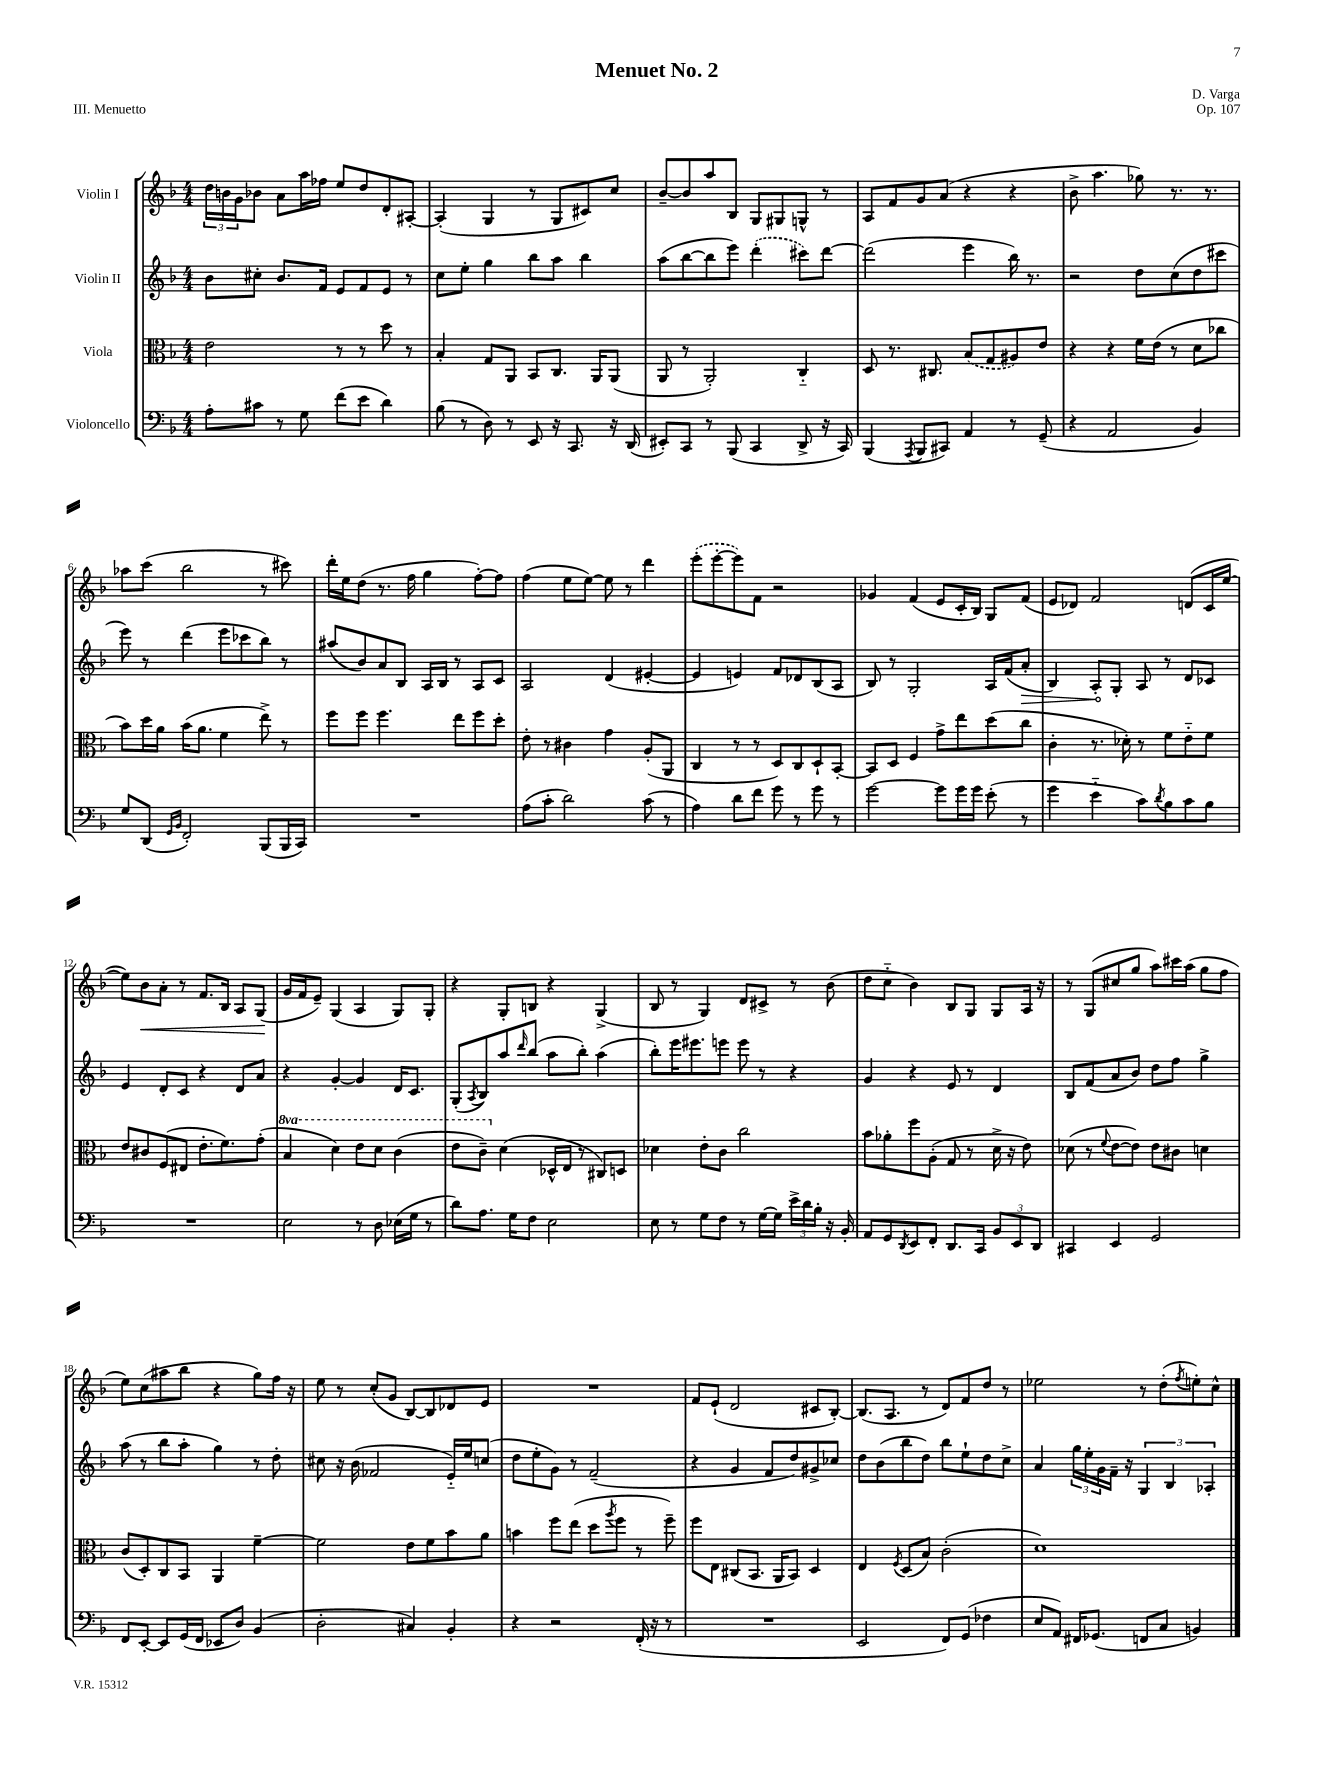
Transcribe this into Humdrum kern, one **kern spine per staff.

**kern	**kern	**kern	**kern
*staff4	*staff3	*staff2	*staff1
*clefF4	*clefC3	*clefG2	*clefG2
*k[b-]	*k[b-]	*k[b-]	*k[b-]
*M4/4	*M4/4	*M4/4	*M4/4
8A'	2e	8b-	24dd
.	.	.	24b
.	.	.	24g
8c#	.	8cc#'	8b-
8r	.	8.b-	8a
8G	.	.	16aa
.	.	16f	16ff-
(8f	8r	8e	8ee
8e	8r	8f	8dd
4d)	8dd	8e	8d'
.	8r	8r	[8A#'
=	=	=	=
(8B-	4B-'	8cc	(4A#']
8r	.	8ee'	.
8D)	8G	4gg	4G
8r	8AA	.	.
8EE	8BB-	8bb-	8r
16r	8.C	8aa	8G
8.CC	.	.	.
.	.	4bb-	8c#)
.	16AA	.	.
16r	(8AA	.	8cc
(16DD	.	.	.
=	=	=	=
8EE#')	8AA	(8aa	[8b-~
8CC	8r	[8bb-	8b-]
8r	2AA')	8bb-]	8aa
(8BBB-	.	8eee)	8B-
4CC	.	(4ddd'	8G
.	.	.	8G#
8DD^	4C'~	8ccc#)	8G^^
16r	.	[8ddd	8r
16CC)	.	.	.
=	=	=	=
(4BBB-	8D	(2ddd]	8A
.	8.r	.	8f
8qAAA	.	.	.
8BBB-	.	.	8g
.	8.C#	.	.
8CC#)	.	.	(8a
4AA	(8B-	4eee	4r
.	8G	.	.
8r	8A#)	16bb-)	4r
.	.	8.r	.
(8GG~	8e	.	.
=	=	=	=
4r	4r	2r	8b-^
.	.	.	4.aa
2AA	4r	.	.
.	16f	8dd	8gg-)
.	(16e	.	.
.	8r	(8cc	8.r
4BB-)	8d	8dd	.
.	.	.	8.r
.	8cc-	8ccc#	.
=	=	=	=
8G	8b-)	8eee)	8aa-
(8DD	16dd	8r	(8ccc
.	16a	.	.
16qqGG	.	.	.
16qqBB-	.	.	.
2FF')	(16b-	(4ddd	2bb-
.	8.a	.	.
.	4f	8eee	.
.	.	8ccc-	.
(8BBB-	8ee^)	8bb-)	8r
16BBB-	8r	8r	8ccc#)
16CC)	.	.	.
=	=	=	=
1r	8ff	(8aa#	16ddd'
.	.	.	16ee
.	8ff	8b-)	(8dd
.	4.ff	8a	8.r
.	.	8B-	.
.	.	.	16ff
.	.	16A	4gg
.	.	16B-	.
.	8ee	8r	.
.	8ff	8A	[8ff')
.	8dd'	8c	8ff]
=	=	=	=
(8A	8e'	2A	(4ff
8c'	8r	.	.
2d)	4c#	.	8ee
.	.	.	[8ee)
.	4g	(4d	8ee]
.	.	.	8r
(8c	(8A'	[4e#'	4ddd
8r	8AA	.	.
=	=	=	=
4A)	4C	4e#]	(8eee'
.	.	.	[8eee'
8d	8r	4e)	8eee])
8f	8r	.	8f
8g	8D)	8f	2r
8r	8C	8d-	.
8g	8D`	(8B-	.
8r	[8BB-'	8A	.
=	=	=	=
[2g	8BB-]	8B-)	4g-
.	8D	8r	.
.	4F	2G'	(4f
8g]	8g^	.	8e
16g	8ee	.	16c'
16g	.	.	16B-)
(8e'	(8dd	16A	8G
.	.	(16f	.
8r	8cc	8a'	(8f
=	=	=	=
4g	4c'	4B-)	8e
.	.	.	8d-)
4e'~	8.r	8A'	2f
.	.	8G'	.
.	16d-')	.	.
8c)	8r	8A	.
8qd	.	.	.
8B-	8f	8r	.
8c	8e'~	8d	(8d
8B-	8f	8c-	16c
.	.	.	[16ee
=	=	=	=
1r	8e	4e	8ee])
.	8c#	.	8b-
.	(8F	8d'	8a'
.	8E#	8c	8r
.	8.e'	4r	8.f
.	8.f)	.	16B-
.	.	8d	8A
.	(8g'	8a	(8G
=	=	=	=
2E	4b-	4r	16g
.	.	.	16f
.	.	.	8e~)
.	4dd)	[4g'	(4G
8r	8ee	4g]	4A
8D	8dd	.	.
(16E-	(4cc	16d	8G)
16G	.	8.c	.
8r	.	.	8G'
=	=	=	=
8d)	8ee	(8G'	4r
.	.	8qA	.
8.A	8cc~)	8B-)	.
.	(4d	8aa	8G'
16G	.	.	.
.	.	16qqddd	.
8F	.	(8bb-	8B
2E	16D-^^	8aa	4r
.	16E	.	.
.	8r	8bb-')	.
.	8C#)	(4aa	(4G^
.	8D	.	.
=	=	=	=
8E	4d-	8bb-')	8B-
8r	.	16eee	8r
.	.	8.eee#	.
8G	8e'	.	4G)
8F	8c	8eee	.
8r	2cc	8eee	8d
[16G	.	8r	8c#^
16G]	.	.	.
24e^	.	4r	8r
24d	.	.	.
24B-'	.	.	.
16r	.	.	(8b-
16BB-'	.	.	.
=	=	=	=
8AA	8b-	4g	8dd
8GG	8a-'	.	8cc'~
8qDD	.	.	.
8EE	8ff	4r	4b-)
8FF'	(8A'	.	.
8.DD	8G	8e	8B-
.	8r	8r	8G
16CC	.	.	.
12BB-	16d^	4d	8G
.	16r	.	.
12EE	.	.	.
.	8e)	.	16A
12DD	.	.	.
.	.	.	16r
=	=	=	=
4CC#	(8d-	8B-	8r
.	8r	(8f	(8G
.	8qqf	.	.
4EE	[8e	8a	8cc#
.	8e])	8b-)	8gg
2GG	8e	8dd	8aa)
.	8c#	8ff	16ccc#
.	.	.	(16aa
.	4d	4gg^	8gg
.	.	.	8ff
=	=	=	=
8FF	(8c	(8aa	8ee)
[8EE'	8D')	8r	(8cc
8EE]	8C	8bb-	8aa#
(16GG	8BB-	8aa'	8bb-
16FF	.	.	.
8EE-	4AA	4gg)	4r
8D)	.	.	.
(4BB-	[4f~	8r	8gg)
.	.	8dd'	16ff
.	.	.	16r
=	=	=	=
2D'	2f]	8cc#	8ee
.	.	16r	8r
.	.	(16b-	.
.	.	2f-	(8cc'
.	.	.	8g
4C#)	8e	.	[8B-)
.	8f	.	8B-]
4BB-'	8b-	16e'~)	8d-
.	.	16ee	.
.	8a	(8cc	8e
=	=	=	=
4r	4b	8dd	1r
.	.	8ee'	.
2r	8ff	8g)	.
.	(8ee	8r	.
.	8dd	(2f~	.
.	8qaa	.	.
.	8ff	.	.
(16FF'	8r	.	.
16r	.	.	.
8r	8ff~)	.	.
=	=	=	=
1r	8ff	4r	8f
.	8E	.	(8e`
.	(8C#	4g	2d
.	8.BB-	.	.
.	.	8f	.
.	16AA	.	.
.	8BB-)	8dd)	.
.	4D	8g#^	8c#
.	.	8cc-	[8B-')
=	=	=	=
2EE	4E	8dd	(8.B-]
.	.	(8b-	.
.	.	.	8.A
.	8qF	.	.
.	(8D	8bb-	.
.	8B-)	8dd)	8r
8FF)	(2c'	8bb-	8d)
(8GG	.	8ee`	8f
4F-	.	8dd	8dd
.	.	8cc^	8r
=	=	=	=
8E	1d)	4a	2ee-
8AA)	.	.	.
16FF#	.	24gg	.
.	.	24ee'	.
(8.GG-	.	.	.
.	.	24g	.
.	.	16f~	.
.	.	16r	.
8FF	.	6G	8r
8C	.	.	(8dd'
.	.	6B-	.
.	.	.	8qff
4BB)	.	.	8ee')
.	.	6A-'	.
.	.	.	8cc^^
==	==	==	==
*-	*-	*-	*-
